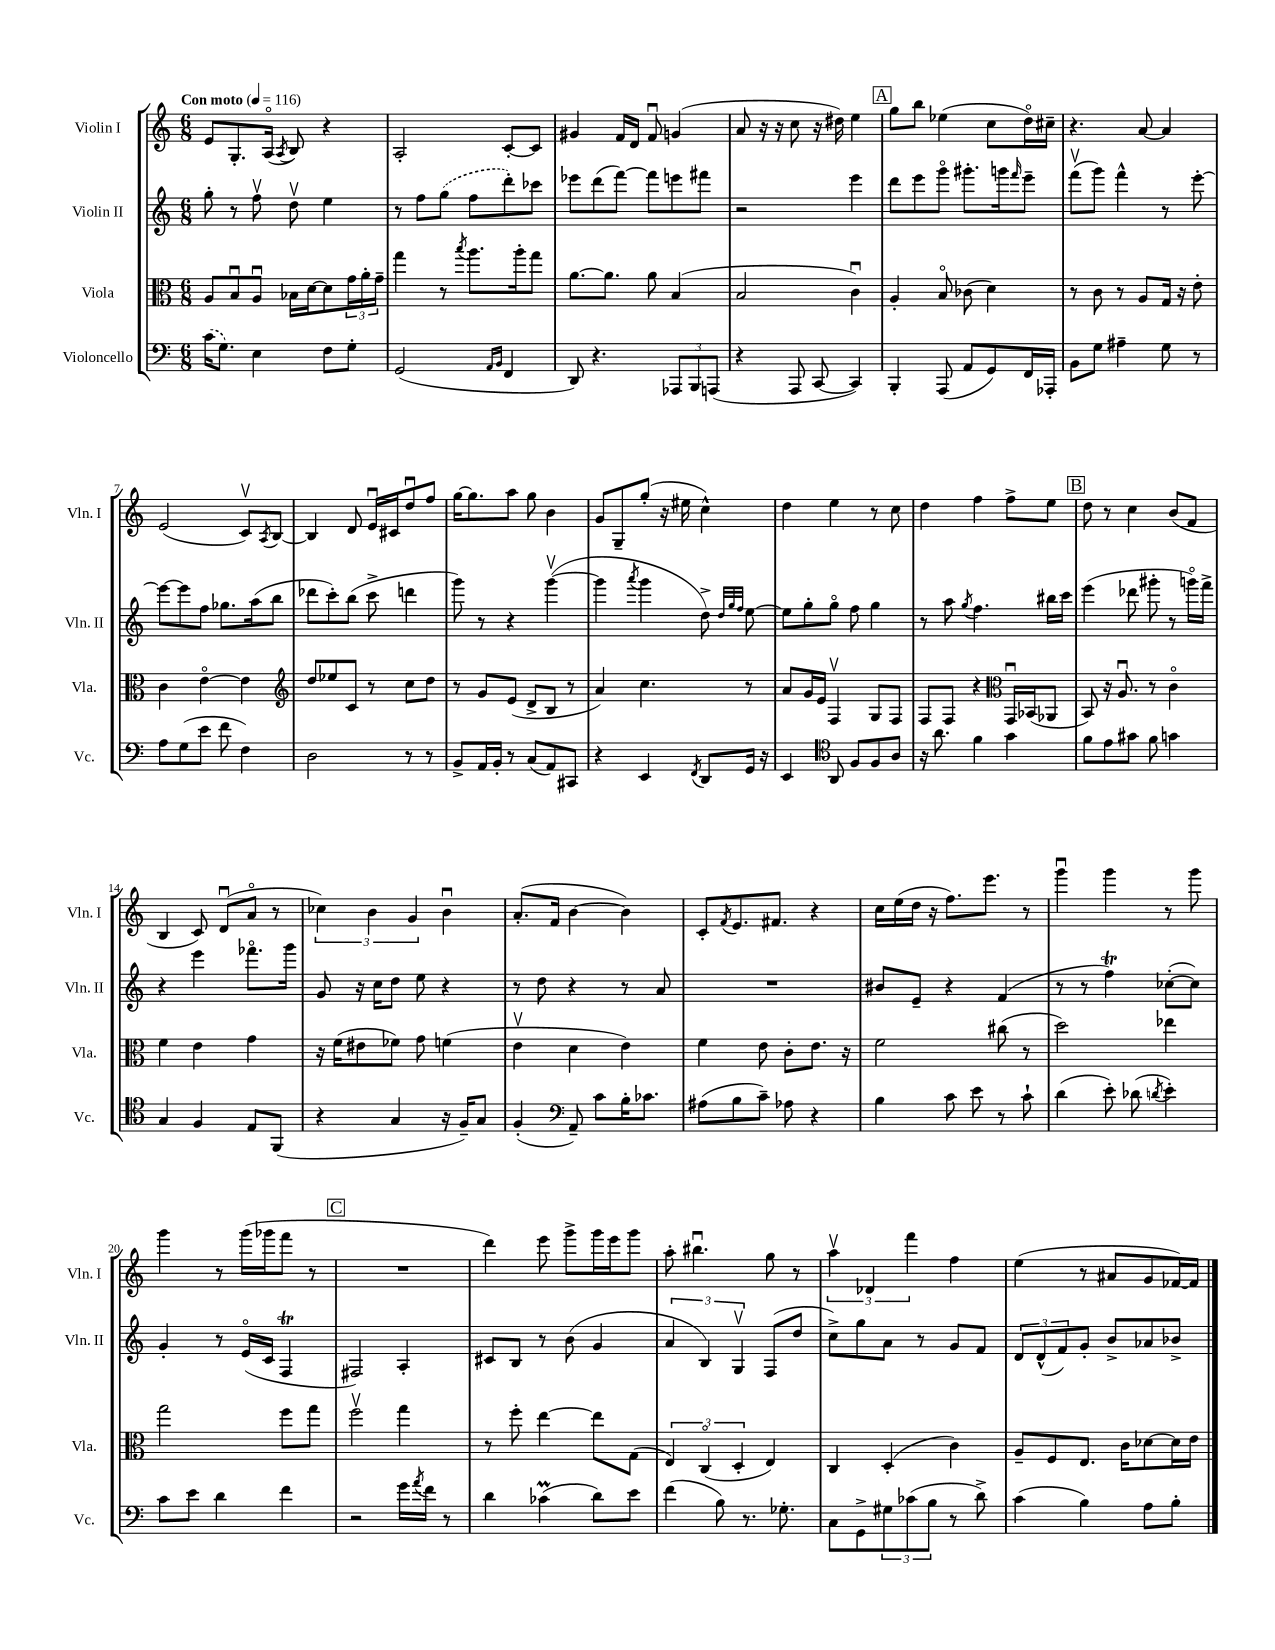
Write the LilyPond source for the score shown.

<<
\new StaffGroup <<
\new Staff = "s0" \with { instrumentName = "Violin I" shortInstrumentName = "Vln. I" } {
    \clef treble \key c \major \numericTimeSignature \time 6/8 \tempo "Con moto" 4 = 116
    e'8 g8.-. a16\flageolet( \acciaccatura { a8 } b8) r4 |
    a2-. c'8~-. c'8 |
    gis'4 f'16 d'16 f'8\downbow g'4( |
    a'8 r16 r16 c''8 r16 dis''16) e''4 |
    \mark \markup { \box "A" } g''8 b''8 ees''4( c''8 d''16\flageolet) cis''16-- |
    r4. a'8~ a'4 |
    e'2( c'8\upbow) \acciaccatura { a8 } b8~ |
    b4 d'8 e'16\downbow cis'16 d''8\downbow f''8 |
    g''16~ g''8. a''8 g''8 b'4 |
    g'8 g8-- g''8-.( r16 eis''16 c''4-^) |
    d''4 e''4 r8 c''8 |
    d''4 f''4 f''8-> e''8 |
    \mark \markup { \box "B" } d''8 r8 c''4 b'8( f'8 |
    b4 c'8) d'8\downbow( a'8\flageolet r8 |
    \tuplet 3/2 { ces''4) b'4 g'4 } b'4\downbow |
    a'8.-.( f'16 b'4~ b'4) |
    c'8-. \acciaccatura { f'8 } e'8. fis'8. r4 |
    c''16 e''16( d''16 r16 f''8.) e'''8. r8 |
    g'''4\downbow g'''4 r8 g'''8 |
    g'''4 r8 g'''16( ges'''16 f'''8 r8 |
    \mark \markup { \box "C" } R2. |
    d'''4) e'''8 g'''8-> g'''16 e'''16 g'''8 |
    a''8-. bis''4.\downbow g''8 r8 |
    \tuplet 3/2 { a''4\upbow des'4 f'''4 } f''4 |
    e''4( r8 ais'8 g'8 fes'16~) fes'16 \bar "|." |
}
\new Staff = "s1" \with { instrumentName = "Violin II" shortInstrumentName = "Vln. II" } {
    \clef treble \key c \major \numericTimeSignature \time 6/8
    g''8-. r8 f''8\upbow d''8\upbow e''4 |
    r8 f''8 \once \slurDashed g''8( f''8 d'''8-.) ces'''8 |
    ees'''8 d'''8( f'''8~) f'''8 e'''8 fis'''8 |
    r2 e'''4 |
    \mark \markup { \box "A" } d'''8 e'''8 g'''8\flageolet gis'''8.-. g'''16 \grace { f'''16 } e'''8-- |
    f'''8\upbow( g'''8) f'''4-^ r8 e'''8~-. |
    e'''8~ e'''8 f''8 ges''8. a''16( b''8 |
    des'''8 c'''8-.) b''8( c'''8-> d'''4 |
    g'''8) r8 r4 g'''4~\upbow( |
    g'''4 \acciaccatura { a'''8 } g'''4 d''8->) \grace { d''32 g''32 f''32 } e''8~ |
    e''8 g''8-. g''8\flageolet f''8 g''4 |
    r8 a''8 \acciaccatura { g''8 } f''4. bis''16 c'''16 |
    \mark \markup { \box "B" } e'''4( des'''8 gis'''8-. r8 g'''16\flageolet) f'''16-> |
    r4 e'''4 fes'''8.\flageolet g'''16 |
    g'8 r16 c''16 d''8 e''8 r4 |
    r8 d''8 r4 r8 a'8 |
    R2. |
    bis'8 e'8-- r4 f'4( |
    r8 r8 f''4\trill) ces''8~-.( ces''8) |
    g'4-. r8 e'16\flageolet( c'16 f4\trill |
    \mark \markup { \box "C" } fis2) a4-. |
    cis'8 b8 r8 b'8( g'4 |
    \tuplet 3/2 { a'4 b4) g4\upbow } f8( d''8 |
    c''8->) g''8 a'8 r8 g'8 f'8 |
    \tuplet 3/2 { d'8 d'8-^( f'8) } g'8-. b'8-> aes'8 bes'8-> \bar "|." |
}
\new Staff = "s2" \with { instrumentName = "Viola" shortInstrumentName = "Vla." } {
    \clef alto \key c \major \numericTimeSignature \time 6/8
    a8 b8\downbow a8\downbow bes16 d'16~ d'8 \tuplet 3/2 { g'16 a'16-. g'16-- } |
    g''4 r8 \acciaccatura { b''8 } a''8. a''16-. g''8 |
    a'8.~ a'8. a'8 b4( |
    b2 c'4\downbow) |
    \mark \markup { \box "A" } a4-. b8\flageolet ces'8( d'4) |
    r8 c'8 r8 a8 g16 r16 e'8-. |
    c'4 e'4~\flageolet e'4 |
    \clef treble d''8 ees''8 c'8 r8 c''8 d''8 |
    r8 g'8 e'8( d'8-> b8 r8 |
    a'4) c''4. r8 |
    a'8 g'16 e'16 f4\upbow g8 f8 |
    f8 f8 r4 \clef alto g,16\downbow bes,16( aes,8 |
    \mark \markup { \box "B" } b,8) r16 a8.\downbow r8 c'4\flageolet |
    f'4 e'4 g'4 |
    r16 f'16( eis'8 fes'8) g'8 f'4( |
    e'4\upbow d'4 e'4) |
    f'4 e'8 c'8-. e'8. r16 |
    f'2 cis''8( r8 |
    d''2) ees''4 |
    g''2 f''8 g''8 |
    \mark \markup { \box "C" } f''2\upbow g''4 |
    r8 f''8-. e''4~ e''8 g8( |
    \tuplet 3/2 { e4) c4\flageolet( d4-. } e4) |
    c4 d4-.( c'4) |
    a8-- f8 e8. c'16 des'8~ des'16 e'16 \bar "|." |
}
\new Staff = "s3" \with { instrumentName = "Violoncello" shortInstrumentName = "Vc." } {
    \clef bass \key c \major \numericTimeSignature \time 6/8
    \once \slurDashed c'16( g8.) e4 f8 g8-. |
    g,2( \grace { a,16 b,16 } f,4 |
    d,8) r4. \tuplet 3/2 { aes,,8 b,,8 a,,8( } |
    r4 a,,8 c,8~ c,4) |
    \mark \markup { \box "A" } b,,4-. a,,8( a,8 g,8) f,16 aes,,16-. |
    b,8 g8 ais4-- g8 r8 |
    a8 g8( e'8 f'8 f4) |
    d2 r8 r8 |
    b,8-> a,16 b,16-. r8 c8( a,8) cis,8 |
    r4 e,4 \acciaccatura { f,8 } d,8 g,16 r16 |
    e,4 \clef tenor a,8 f8 f8 a8 |
    r16 a'8. f'4 g'4 |
    \mark \markup { \box "B" } f'8 e'8 gis'8 f'8 g'4 |
    g4 f4 e8 f,8( |
    r4 g4 r16 f16--) g8 |
    f4-.( \clef bass a,8--) c'8 b16-. ces'8. |
    ais8( b8 c'8--) aes8 r4 |
    b4 c'8 e'8 r8 c'8-! |
    d'4( e'8-.) des'8( \acciaccatura { d'8 } e'4-.) |
    c'8 e'8 d'4 f'4 |
    \mark \markup { \box "C" } r2 g'16 \acciaccatura { a'8 } f'16 r8 |
    d'4 ces'4\prall( d'8) e'8 |
    f'4( b8) r8. ges8.-. |
    c8 g,8-> \tuplet 3/2 { gis8 ces'8( b8 } r8 d'8->) |
    c'4( b4) a8 b8-. \bar "|." |
}
>>
>>
